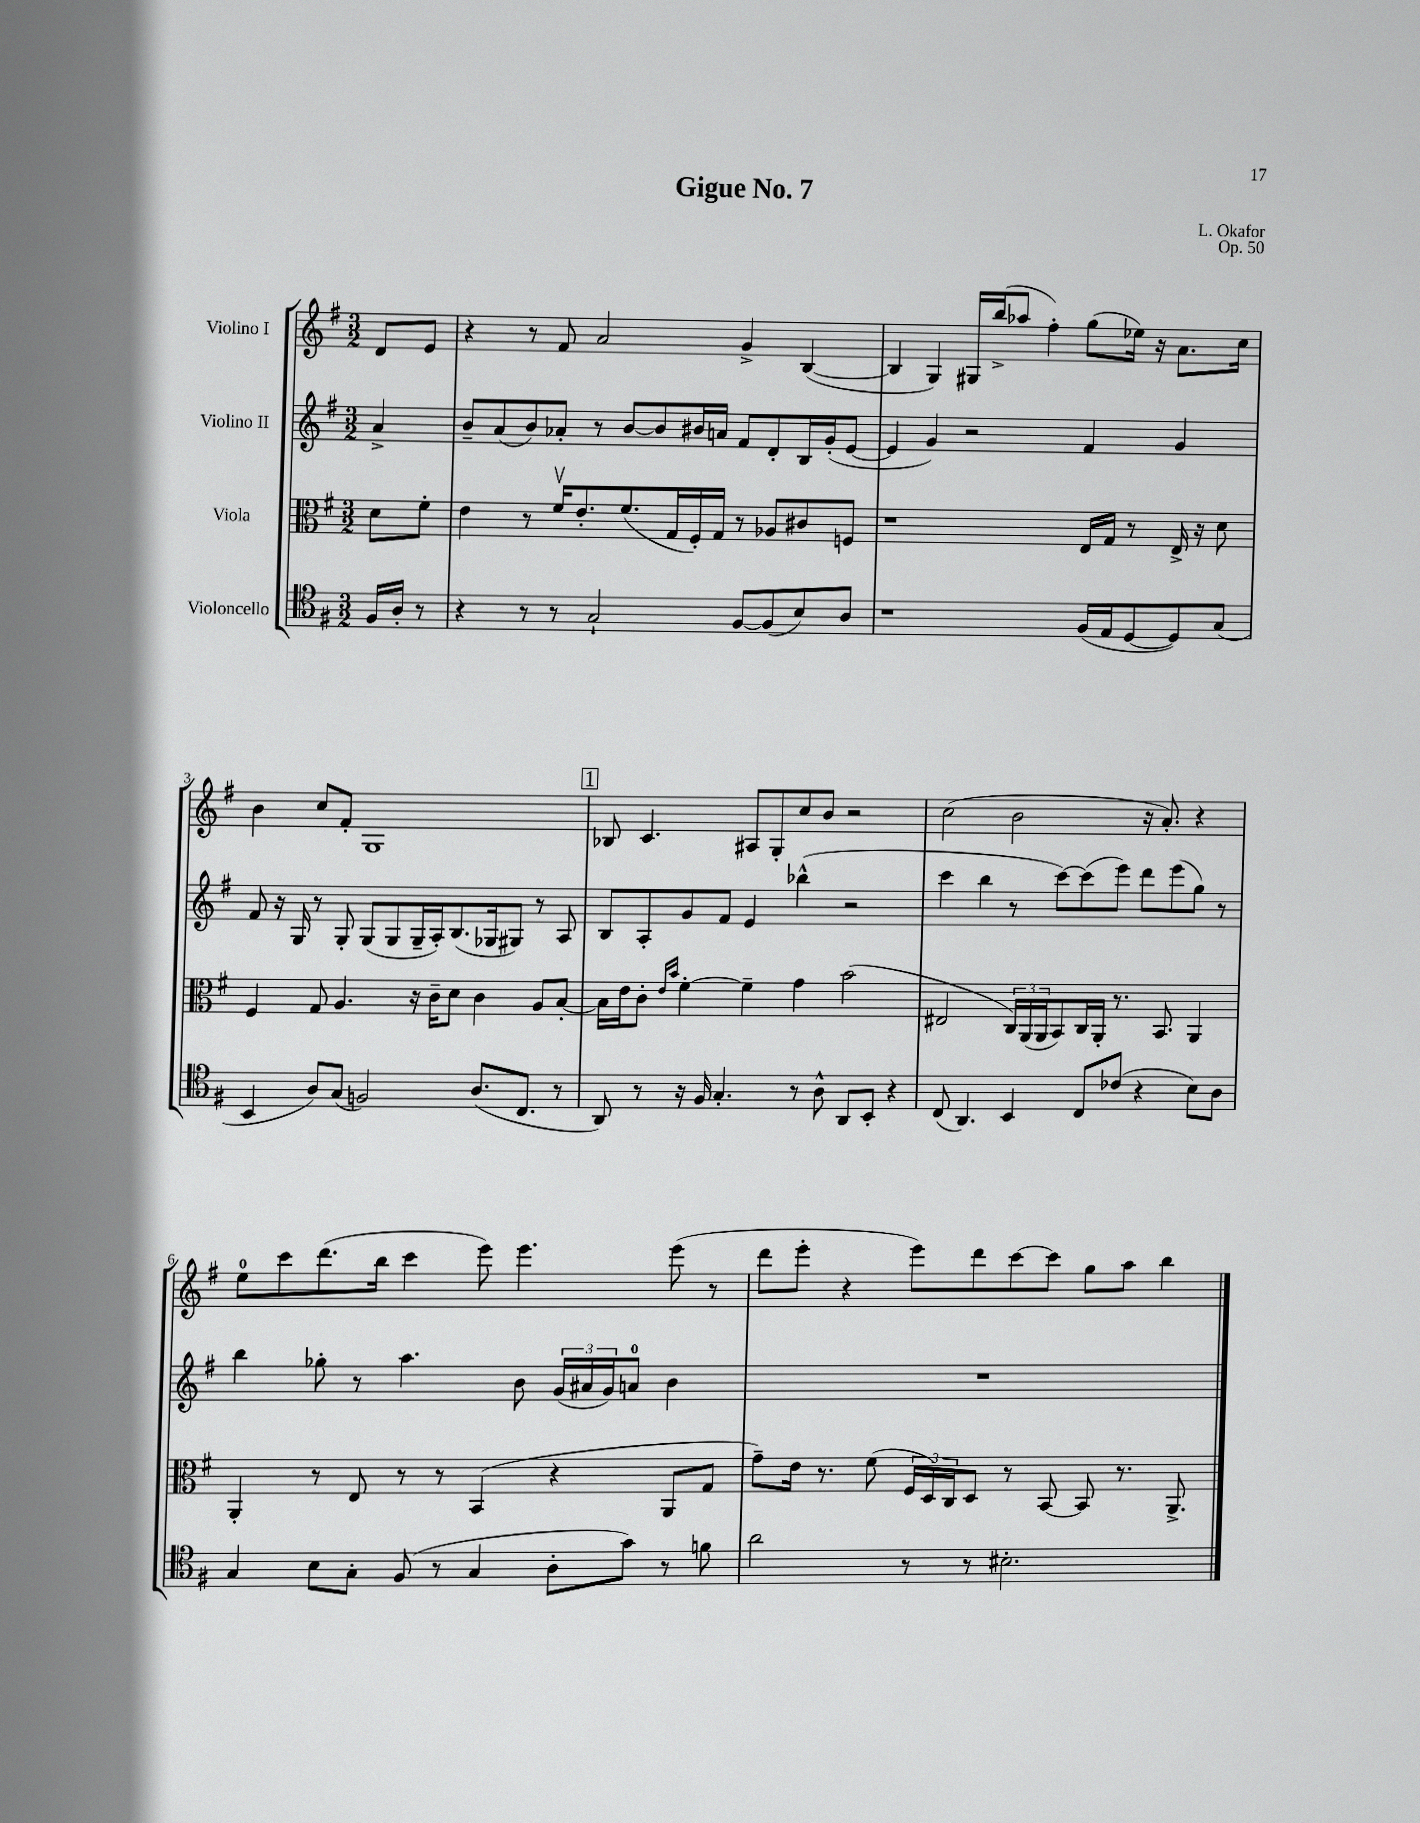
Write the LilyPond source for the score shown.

\header { title = "Gigue No. 7" composer = "L. Okafor" opus = "Op. 50" }
<<
\new StaffGroup <<
\new Staff = "s0" \with { instrumentName = "Violino I" } {
    \clef treble \key g \major \numericTimeSignature \time 3/2 \partial 4
    d'8 e'8 |
    r4 r8 fis'8 a'2 g'4-> b4~( |
    b4 g4) gis16 b''16->( aes''8 fis''4-.) g''8( ees''16) r16 a'8. c''16 |
    b'4 c''8 fis'8-. g1 |
    \mark \markup { \box "1" } bes8 c'4. ais8 g8-. c''8 b'8 r2 |
    c''2( b'2 r16 a'8.-.) r4 |
    e''8-0 c'''8 d'''8.( b''16 c'''4 e'''8) e'''4. e'''8( r8 |
    d'''8 e'''8-. r4 e'''8) d'''8 c'''8~ c'''8 g''8 a''8 b''4 \bar "|." |
}
\new Staff = "s1" \with { instrumentName = "Violino II" } {
    \clef treble \key g \major \numericTimeSignature \time 3/2 \partial 4
    a'4-> |
    b'8-- a'8( b'8) aes'8-. r8 b'8~ b'8 bis'16 a'16 fis'8 d'8-. b16 g'16-.( e'8~ |
    e'4 g'4) r2 fis'4 g'4 |
    fis'8 r16 g16 r8 g8-. g8( g8 g16-- a16-.) b8.( ges16 gis8) r8 a8 |
    \mark \markup { \box "1" } b8 a8-. g'8 fis'8 e'4 bes''4-^( r2 |
    c'''4 b''4 r8 c'''8~) c'''8( e'''8) d'''8 e'''8( g''8) r8 |
    b''4 ges''8-. r8 a''4. b'8 \tuplet 3/2 { g'16( ais'16 g'16) } a'8-0 b'4 |
    R1. \bar "|." |
}
\new Staff = "s2" \with { instrumentName = "Viola" } {
    \clef alto \key g \major \numericTimeSignature \time 3/2 \partial 4
    d'8 fis'8-. |
    e'4 r8 fis'16\upbow e'8.-. fis'8.( g16 fis16-.) g16 r8 aes8 cis'8 f8 |
    r1 e16 g16 r8 e16-> r16 d'8 |
    fis4 g8 a4. r16 c'16-- d'8 c'4 a8 b8~-. |
    \mark \markup { \box "1" } b16 e'16 c'8-. \grace { e'16 b'16 } fis'4~-. fis'4-- g'4 b'2( |
    eis2 \tuplet 3/2 { c16) a,16( a,16 } b,8) c16 a,16-. r8. b,8. a,4 |
    a,4-. r8 e8 r8 r8 b,4( r4 a,8 g8 |
    g'8--) e'16 r8. fis'8( \tuplet 3/2 { fis16 d16) c16 } d8 r8 b,8~ b,8 r8. a,8.-> \bar "|." |
}
\new Staff = "s3" \with { instrumentName = "Violoncello" } {
    \clef tenor \key g \major \numericTimeSignature \time 3/2 \partial 4
    fis16 a16-. r8 |
    r4 r8 r8 g2-! fis8~ fis8( b8) a8 |
    r1 fis16( e16 d8~ d8) g8( |
    b,4 a8) g8( f2) a8.( c8. r8 |
    \mark \markup { \box "1" } a,8) r8 r16 fis16 g4.-. r8 a8-^ a,8 b,8-. r4 |
    c8( a,4.) b,4 c8 ces'8( r4 b8) a8 |
    g4 b8 g8-. fis8( r8 g4 a8-. g'8) r8 f'8 |
    a'2 r8 r8 bis2.-. \bar "|." |
}
>>
>>
